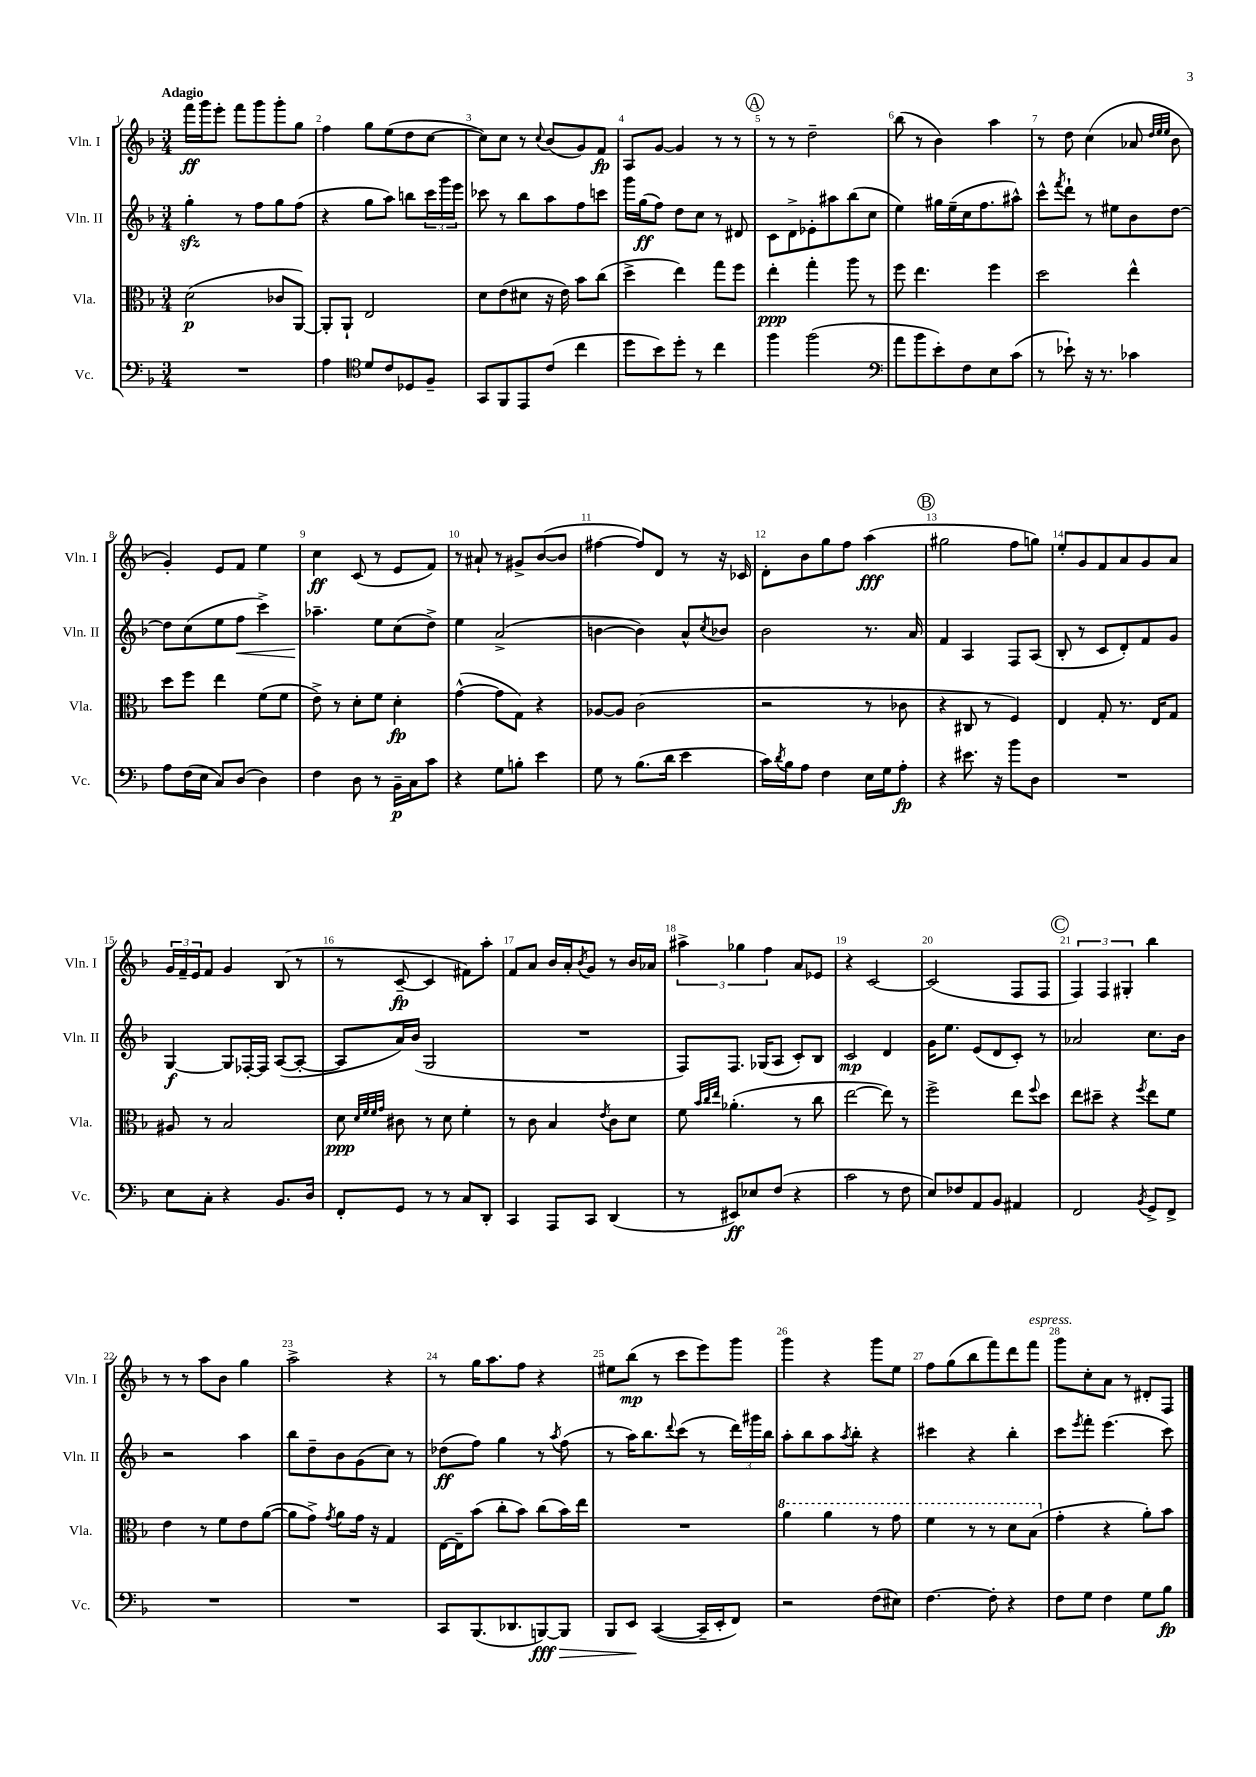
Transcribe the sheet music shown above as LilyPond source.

<<
\new StaffGroup <<
\new Staff = "s0" \with { instrumentName = "Vln. I" shortInstrumentName = "Vln. I" } {
    \clef treble \key f \major \numericTimeSignature \time 3/4 \tempo "Adagio"
    f'''16\ff g'''16 e'''8-. f'''8 g'''8 g'''8-. g''8 |
    f''4 g''8 e''8( d''8 c''8~ |
    c''8) c''8 r8 \appoggiatura { c''8 } bes'8( g'8) f'8\fp |
    a8 g'8~ g'4 r8 r8 |
    \mark \markup { \circle "A" } r8 r8 d''2-- |
    bes''8( r8 bes'4) a''4 |
    r8 d''8 c''4( aes'8 \grace { d''32 e''32 e''32 } bes'8 |
    g'4-.) e'8 f'8 e''4 |
    c''4\ff c'8( r8 e'8 f'8) |
    r8 ais'8-! r8 gis'8-> bes'8~( bes'8 |
    fis''4~ fis''8) d'8 r8 r16 ces'16 |
    d'8-. bes'8 g''8 f''8 a''4\fff( |
    \mark \markup { \circle "B" } gis''2 f''8 g''8) |
    e''8-. g'8 f'8 a'8 g'8 a'8 |
    \tuplet 3/2 { g'16 f'16-- e'16 } f'8 g'4 bes8( r8 |
    r8 c'8~--\fp c'4 fis'8) a''8-. |
    f'8 a'8 bes'16 a'16-. \acciaccatura { bes'8 } g'8 r8 bes'16 aes'16 |
    \tuplet 3/2 { ais''4-> ges''4 f''4 } a'8 ees'8 |
    r4 c'2~ |
    c'2( f8 f8 |
    \mark \markup { \circle "C" } \tuplet 3/2 { f4) f4 gis4-. } bes''4 |
    r8 r8 a''8 bes'8 g''4 |
    a''2-> r4 |
    r8 g''16 a''8. f''8 r4 |
    eis''8 bes''8\mp( r8 c'''8 e'''8) g'''8 |
    g'''4 r4 g'''8 e''8 |
    f''8 g''8( bes''8 f'''8) d'''8 f'''8^\markup { \italic "espress." } |
    g'''8 c''8-. a'8 r8 dis'8-. f8 \bar "|." |
}
\new Staff = "s1" \with { instrumentName = "Vln. II" shortInstrumentName = "Vln. II" } {
    \clef treble \key f \major \numericTimeSignature \time 3/4
    g''4-.\sfz r8 f''8 g''8 f''8( |
    r4 g''8 a''8) b''8 \tuplet 3/2 { c'''16 g'''16 e'''16 } |
    ces'''8 r8 bes''8 a''8 f''8 c'''8 |
    g'''16 g''16\ff( f''8) d''8 c''8 r8 dis'8 |
    \mark \markup { \circle "A" } c'8 d'8-> ees'8-. ais''8 bes''8( c''8 |
    e''4) gis''16 e''16--( c''16 f''8. ais''8-^) |
    c'''8-^ \acciaccatura { f'''8 } d'''8-! r8 eis''8 bes'8 d''8~ |
    d''8 c''8( e''8 f''8\< c'''4->) |
    aes''4.--\! e''8 c''8( d''8->) |
    e''4 a'2->( |
    b'4~ b'4) a'8-^ \acciaccatura { c''8 } bes'8 |
    bes'2 r8. a'16 |
    \mark \markup { \circle "B" } f'4 a4 f8 a8( |
    bes8-. r8 c'8 d'8-.) f'8 g'8 |
    g4~\f g8 fes16~-. fes16 a8~( a8~-. |
    a8 a'16) bes'16( g2 |
    R2. |
    f8) f8. ges16( a8 c'8-.) bes8 |
    c'2\mp d'4 |
    g'16 e''8. e'8( d'8 c'8-.) r8 |
    \mark \markup { \circle "C" } aes'2 c''8. bes'16 |
    r2 a''4 |
    bes''8 d''8-- bes'8 g'8( c''8) r8 |
    des''8\ff( f''8) g''4 r8 \acciaccatura { a''8 } f''8( |
    r8 a''16) bes''8. \appoggiatura { d'''8 } c'''8( r8 \tuplet 3/2 { d'''16) gis'''16 bes''16 } |
    a''8-. bes''8 a''8 \acciaccatura { a''8 } bes''8-. r4 |
    cis'''4 r4 bes''4-. |
    c'''8 \acciaccatura { e'''8 } f'''8-. e'''4.( c'''8) \bar "|." |
}
\new Staff = "s2" \with { instrumentName = "Vla." shortInstrumentName = "Vla." } {
    \clef alto \key f \major \numericTimeSignature \time 3/4
    d'2\p( ces'8 a,8~) |
    a,8-. a,8-! e2 |
    d'8 e'8( dis'8 r16 e'16) bes'8 c''8( |
    d''4-> e''4) g''8 f''8 |
    \mark \markup { \circle "A" } e''4-.\ppp g''4-. a''8 r8 |
    f''8 e''4. f''4 |
    d''2 e''4-^ |
    d''8 f''8 e''4 f'8( f'8 |
    e'8->) r8 d'8-. f'8 d'4-.\fp |
    g'4~-^( g'8 g8) r4 |
    aes8~ aes8 c'2( |
    r2 r8 ces'8 |
    \mark \markup { \circle "B" } r4 cis8 r8 f4) |
    e4 g8-. r8. e16 g8 |
    ais8 r8 bes2 |
    d'8\ppp \grace { d'32 f'32 f'32 g'32 } cis'8 r8 d'8 f'4-. |
    r8 c'8 bes4 \acciaccatura { e'8 } c'8 d'8 |
    f'8 \grace { bes'32 c''32 e''32 } aes'4.-.( r8 c''8 |
    e''2~ e''8) r8 |
    f''2-> e''8 \appoggiatura { f''8 } d''8 |
    \mark \markup { \circle "C" } e''8 dis''8-- r4 \acciaccatura { f''8 } e''8 f'8 |
    e'4 r8 f'8 e'8 a'8~( |
    a'8 g'8->) \acciaccatura { g'8 } a'8 g'16 r16 g4 |
    e16~ e16-- bes'8( c''8-. bes'8) c''8( bes'16) e''16 |
    R2. |
    \ottava #1 a''4 a''4 r8 g''8 |
    f''4 r8 r8 d''8 bes'8( \ottava #0 |
    g'4-. r4 a'8-.) bes'8 \bar "|." |
}
\new Staff = "s3" \with { instrumentName = "Vc." shortInstrumentName = "Vc." } {
    \clef bass \key f \major \numericTimeSignature \time 3/4
    R2. |
    a4 \clef tenor d'8 c'8 des8 f8-- |
    g,8 f,8 e,8 c'8( c''4 |
    d''8 bes'8) d''8-. r8 c''4 |
    \mark \markup { \circle "A" } f''4 f''2( |
    \clef bass a'8 bes'8 e'8-.) f8 e8 c'8( |
    r8 ees'8-!) r16 r8. ces'4 |
    a8 f16( e16 c8) d8( d4) |
    f4 d8 r8 bes,16--\p c16 c'8 |
    r4 g8 b8-. e'4 |
    g8 r8 bes8.( d'16 e'4 |
    c'16) \acciaccatura { d'8 } bes16 a8 f4 e16 g16 a8-.\fp |
    \mark \markup { \circle "B" } r4 eis'8. r16 bes'8 d8 |
    R2. |
    e8 c8-. r4 bes,8. d16 |
    f,8-. g,8 r8 r8 c8 d,8-. |
    c,4 a,,8 c,8 d,4( |
    r8 eis,8\ff) ees8 f8( r4 |
    c'2 r8 f8 |
    e8) fes8 a,8 bes,8 ais,4 |
    \mark \markup { \circle "C" } f,2 \acciaccatura { bes,8 } g,8-> f,8-> |
    R2. |
    R2. |
    c,8 bes,,8.( des,8. b,,8~\fff\>) b,,8 |
    bes,,8 e,8\! c,4~( c,16-- e,16-. f,8) |
    r2 f8( eis8) |
    f4.~ f8-. r4 |
    f8 g8 f4 g8 bes8\fp \bar "|." |
}
>>
>>
\layout { \context { \Score \override BarNumber.break-visibility = ##(#f #t #t) barNumberVisibility = #all-bar-numbers-visible } }
